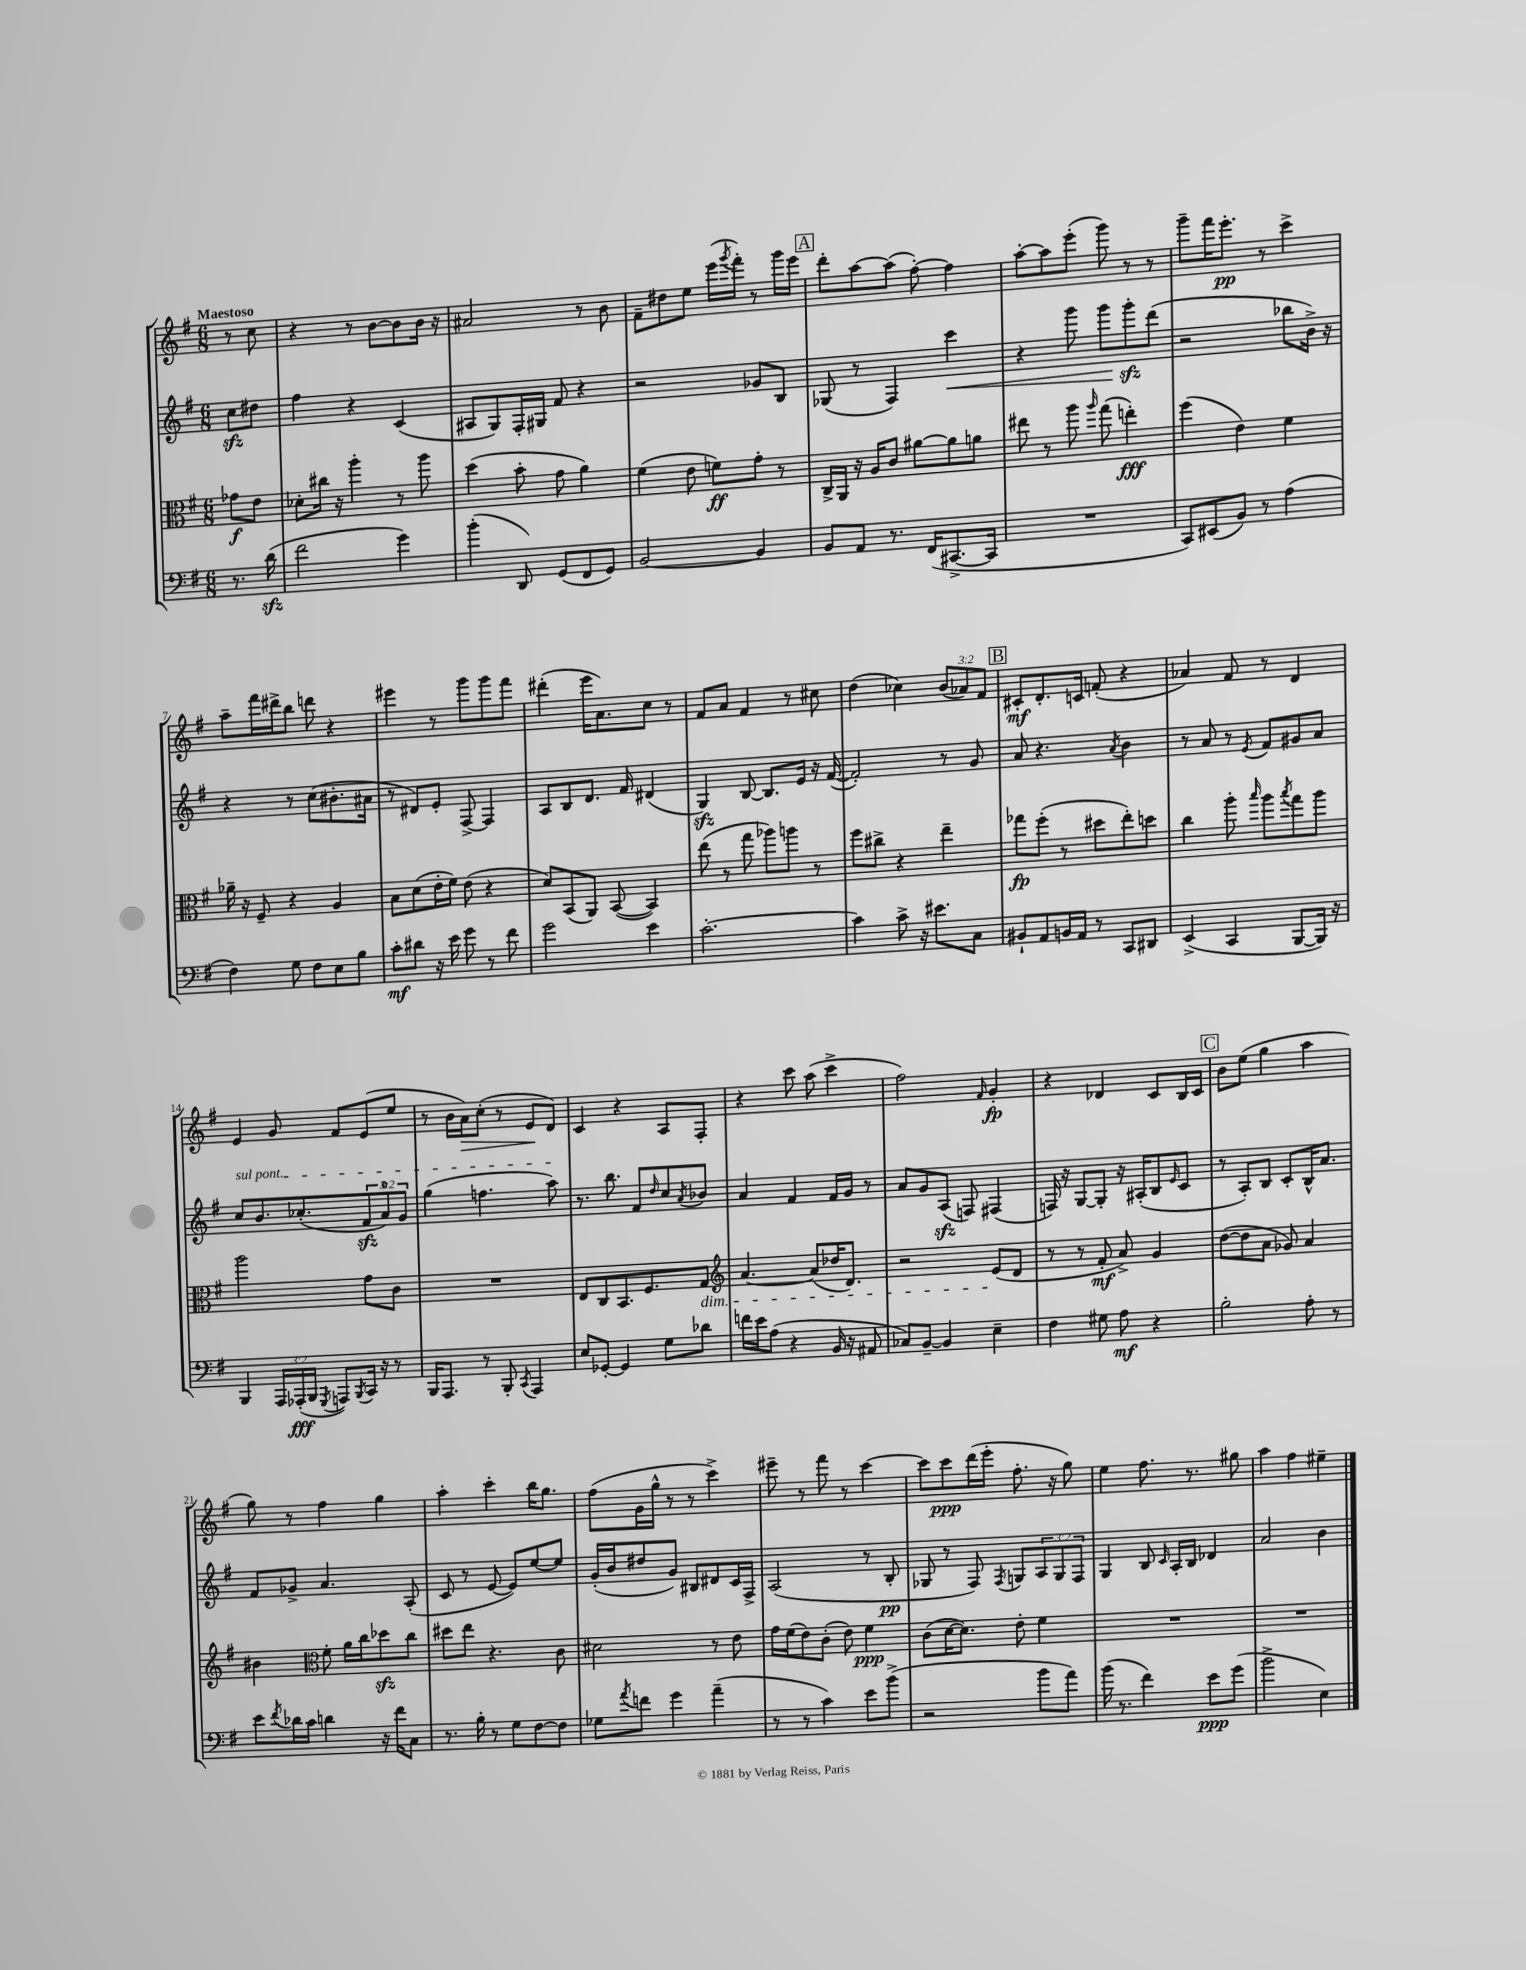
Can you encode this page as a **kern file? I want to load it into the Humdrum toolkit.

**kern	**kern	**kern	**kern
*staff4	*staff3	*staff2	*staff1
*clefF4	*clefC3	*clefG2	*clefG2
*k[f#]	*k[f#]	*k[f#]	*k[f#]
*M6/8	*M6/8	*M6/8	*M6/8
8.r	8g-\L	8cc\L	8r
.	8e\J	8dd#\J	8cc\
(16d\	.	.	.
=	=	=	=
2f#\	8d-'\L	4ff#\	4r
.	16cc#\Jk	.	.
.	16r	.	.
.	4aa'\	4r	8r
.	.	.	[8b\L
4g\)	8r	(4c/	8b\]
.	8aa\	.	16b\Jk
.	.	.	16r
=	=	=	=
(4b'\	(4dd\	8A#/L	2a#/
.	.	8G/)	.
8DD/)	8b'\	16F#'/L	.
.	.	16G#/JJ	.
(8GG/L	8g\	8f#/	.
8FF#/	4a\)	4r	8r
8GG/J)	.	.	8b\
=	=	=	=
[2BB/	(4f#\	2r	8f#~\L
.	.	.	8dd#\
.	8e\	.	8ee\J
.	8f\L)	.	(16eee\LL
.	.	.	8qggg/
.	.	.	16fff#'\JJ)
4BB/]	8g'\J	8g-/L	8r
.	8r	8B/J	16ggg\LL
.	.	.	16eee\JJ
=	=	=	=
8BB/L	16C^/LL	(8G-/	8ddd'\L
.	16AA/JJ	.	.
8AA/J	16r	8r	[8aa\
.	16A/LK	.	.
8.r	8c/J	4F#/)	(8aa\]J
.	[8a#\L	.	[8ff#'\)
(16FF#/LK	.	.	.
[8.CC#^/	8a#\]	4ccc\	4ff#\]
.	8a\J	.	.
16CC#/]Jk	.	.	.
=	=	=	=
2.r	8ee#\	4r	[8aa'\L
.	8r	.	8aa\]
.	8aa\	8ggg\	(8eee'\J
.	16qqaa/	.	.
.	(8gg\	8ggg\L	8ggg\)
.	4ee'\)	8ggg'\	8r
.	.	(8ddd\J	8r
=	=	=	=
8CC/L)	(4ff#\	2r	8ggg~\L
(8EE#/	.	.	16fff#\K
.	.	.	8.eee'\J
8BB/J)	4e\)	.	.
8r	.	.	8r
(4A\	4f#\	8bb-\L	4ccc^\
.	.	16b^\Jk)	.
.	.	16r	.
=	=	=	=
4F#\)	16a-~\	4r	8aa~\L
.	16r	.	.
.	8F#~/	.	16fff#\L
.	.	.	16ddd#^\J
8G\	4r	8r	8bb\J
8F#\L	.	(8cc\L	8ddd\
8E\	4A/	8.b#'\	4r
8B\J	.	.	.
.	.	16a#\Jk	.
=	=	=	=
8c'\L	8B\L	8r	4eee#\
8d#\J	(8d\	8d#/L)	.
16r	16e'\L	8e'/J	8r
16e\	16f#\JJ)	.	.
8g\	(8e\	[8F#^/	8ggg\L
8r	4r	4F#/]	8ggg\
8f#\	.	.	8fff#\J
=	=	=	=
2g\	8d/L)	8A/L	(4ddd#'\
.	(8BB/	8B/	.
.	8AA/J)	8.d/J	16eee\LK
.	.	.	8.a\)
.	([8BB/	.	.
.	.	16f#/	.
4e\	4BB/])	(4d#/	8cc\J
.	.	.	8r
=	=	=	=
[2.c'\	(8ee\	4G/)	8f#/L
.	8r	.	8a/J
.	8gg\	[8B/	4f#/
.	8aa-\L)	8.B/]L	.
.	8aa\J	.	8r
.	.	16e/Jk	.
.	8r	16r	8cc#\
.	.	([16f#/	.
=	=	=	=
4c\]	8ff#\L	2f#'/])	(4dd\
.	8cc#^\J	.	.
8c^\	4r	.	4cc-\)
16r	.	.	.
8.e#\L	.	.	.
.	4ee~\	8r	(12b/L
.	.	.	12a-/)
8C\J	.	8g/	.
.	.	.	12f#/J
=	=	=	=
8BB#`/L	8gg-\L	8a/	8c#'/L
8AA/	(8ff#'\J	4.r	8.d'/
16BB/L	8r	.	.
16AA/JJ	.	.	16c/Jk
8r	8dd#\L	.	(8f'/
.	.	8qa/	.
8CC/L	8ee'\)	4b\	4r
8DD#/J	8dd\J	.	.
=	=	=	=
(4EE^/	4cc\	8r	4a-/)
.	.	8a/	.
4CC/	8aa'\	8r	8f#/
.	16qqbb/	8qe/	.
.	8aa\L	8f#/L	8r
.	8qbb/	.	.
[8BBB/L	8gg\	8g#/	4d/
16BBB/]Jk)	8aa\J	8a/J	.
16r	.	.	.
=	=	=	=
4BBB/	2aa\	8cc/L	4e/
.	.	8.b/	.
24AAA/LL	.	.	8g/
(24AAA-'/	.	.	.
.	.	(8.cc-'/	.
24BBB/JJ	.	.	.
8qGGG/	.	.	.
8AAA/L)	.	.	8f#/L
8qBBB/	.	.	.
16CC/Jk	8g\L	12f#/	(8e/
16r	.	.	.
.	.	12a/)	.
8r	8c\J	.	8ee/J
.	.	12g/J	.
=	=	=	=
16BBB/LK	2.r	(4gg\	8r
8.AAA/J	.	.	.
.	.	.	16b\LL
.	.	.	16a\J)
8r	.	4.ff\	(8cc'\J
8BBB'/	.	.	8r
8qCC/	.	.	.
4AAA/	.	.	8e/L
.	.	8aa\)	8d/J)
=	=	=	=
8E/L	8E/L	8.r	4c/
[8GG-'/J	8C/	.	.
.	.	8.bb\	.
4GG-/]	8.BB/	.	4r
.	.	8f#/L	.
.	8.F#/	.	.
.	.	16qqdd/	.
8G\L	.	8cc/	8A/L
.	.	8qa/	.
8d-\J	8G/J	8b-/J	8F#'/J
=	=	=	=
*	*clefG2	*	*
16f\LL	[4.a/	4a/	4r
16e\J	.	.	.
(8A\J	.	.	.
4r	.	4f#/	8ccc\
.	(8a/]L	.	(8aa\
16BB/	16dd-/K	16f#/LL	4ccc^\
16r	8.d/J)	16g/JJ	.
8AA#/	.	8r	.
=	=	=	=
8C-/L)	2r	8a/L	2ff#\)
[8BB~/J	.	8g/	.
4BB/]	.	(8A/J	.
.	.	8F/)	.
.	.	.	16qqf#/
4E~\	(8e/L	(4F#/	4g'/
.	8d/J	.	.
=	=	=	=
4F#\	8r	16F/)	4r
.	.	16r	.
.	8r	[8G/L	.
8G#\	8f#'/	8G'/]J	4d-/
8A\	8a^/)	16r	.
.	.	(16A#'/LK	.
4r	4g/	8B/	8c/L
.	.	16qqe/	.
.	.	8c/J	16B/L
.	.	.	16c/JJ
=	=	=	=
2B'\	([8dd\L	8r	8b\L
.	8dd\]	8A'/L)	(8ee\J
.	8a\J	8B/J	4gg\
.	8g-/)	8c'/L	.
8A'\	4a/	16B^^/K	4aa\
.	.	8.a/J	.
8r	.	.	.
=	=	=	=
8e\L	4b#\	8f#/L	8gg\)
8qf#/	.	.	.
16d-\L	.	8g-^/J	8r
16c\JJ	.	.	.
*	*clefC3	*	*
4d\	8f#'\	4.a/	4ff#\
.	16a\LL	.	.
.	16cc\J	.	.
16r	8dd-\	.	4gg\
16f#\LK	.	.	.
8C\J	8cc\J	(8A'/	.
=	=	=	=
8.r	8dd#\L	8c/	4aa'\
.	8ee\J	8r	.
16B'\	.	.	.
8r	4.r	[8e/	4ccc'\
8G\L	.	8e/]L)	.
[8F#\	.	[8ee/	16bb\LK
.	.	.	8.gg\J
8F#\]J	8c\	8ee/]J	.
=	=	=	=
8G-\L	2d#\	(16g'/LL	(8ff#\L
.	.	16b/J	.
8qa/	.	.	.
8f\J	.	8dd#/	16g\L
.	.	.	16gg^^\JJ
4g\	.	8g/J)	8r
.	.	8B#/L	8r
(4a~\	8r	8d#/	4ccc^\)
.	8e\	16c/L	.
.	.	16F#^/JJ	.
=	=	=	=
8r	16g\LL	(2A/	8eee#~\
.	(16f#\J	.	.
8r	8e\)	.	8r
4c\)	(8c'\J	.	8fff#\
.	8e\)	.	8r
8e\L	4f#\	8r	[4ccc\
(8b^\J	.	8B'/	.
=	=	=	=
2r	(8c\L	8G-/	8ccc\]L
.	[16d\K	8r	8ccc\
.	8.d\]J)	.	.
.	.	8F#/)	(16ddd\L
.	.	.	16eee'\JJ
.	.	8qF#/	.
.	8e'\	8G/L	8.ff#'\
8b\L	4f#\	12A/	.
.	.	.	16r
.	.	12G/	.
8a\J)	.	.	8gg\)
.	.	12F#/J	.
=	=	=	=
(16b\	2.r	4G/	4ee\
8.r	.	.	.
4f#\)	.	8B/	8.ff#\
.	.	16qqc/	.
.	.	16A'/LL	.
.	.	16B/JJ	8.r
8e\L	.	4d-/	.
(8g\J	.	.	8gg#\
=	=	=	=
2b^\	2.r	2a/	4aa\
.	.	.	4ff#\
4E\)	.	4b\	4ee#~\
==	==	==	==
*-	*-	*-	*-
